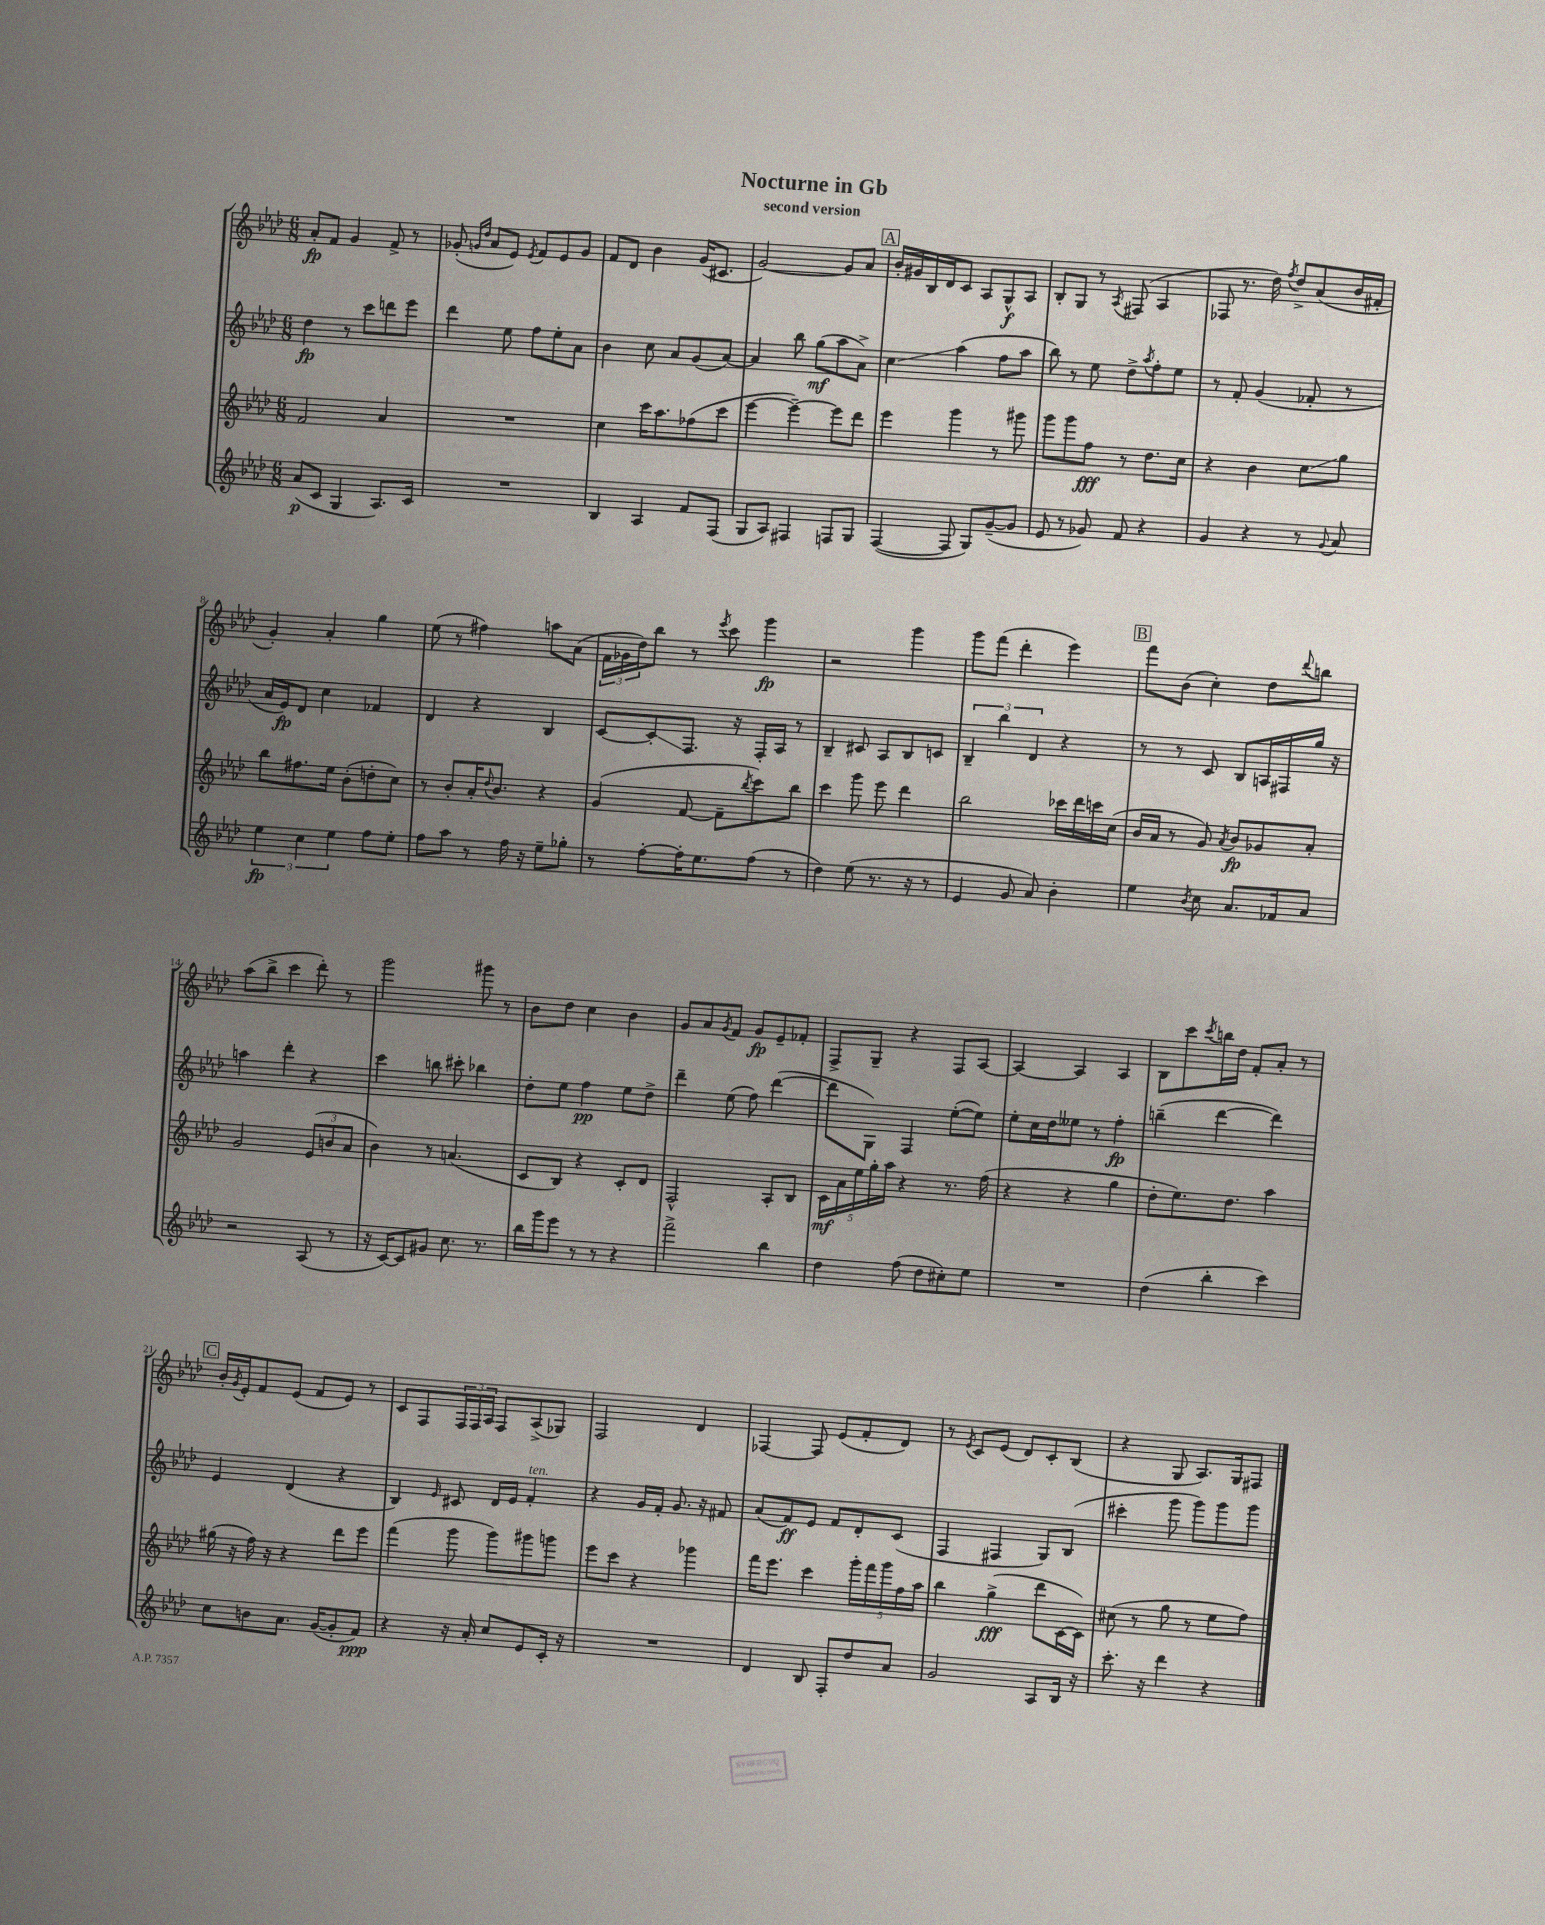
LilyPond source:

\header { title = "Nocturne in Gb" subtitle = "second version" }
<<
\new StaffGroup <<
\new Staff = "s0" {
    \clef treble \key aes \major \numericTimeSignature \time 6/8
    aes'8-.\fp f'8 g'4 f'8-> r8 |
    ges'8-.( \grace { g'16 des''16 } aes'8 ees'8) \acciaccatura { ees'8 } f'8 ees'8 g'8 |
    f'8 des'8 bes'4 g'16( cis'8. |
    g'2~) g'8 aes'8 |
    \mark \markup { \box "A" } bes'16-. gis'16 bes16 des'16 c'8 aes8 g8-^\f aes8 |
    bes8-. g8 r8 \acciaccatura { aes8 } fis8( aes4 |
    fes8 r8. des''16) \acciaccatura { f''8 } des''8-> aes'8( bes'16 fis'16-. |
    g'4-.) aes'4-. g''4 |
    ees''8( r8 fis''4) a''8 aes'8( |
    \tuplet 3/2 { f'16 ges'16 des''16) } bes''8 r8 \acciaccatura { ees'''8 } c'''8 g'''4\fp |
    r2 g'''4 |
    g'''8 f'''8( des'''4-. ees'''4) |
    \mark \markup { \box "B" } f'''8 bes'8( c''4-.) des''8 \appoggiatura { des'''8 } b''8 |
    aes''8( bes''8-> c'''4 des'''8-.) r8 |
    g'''2 gis'''8 r8 |
    bes'8 des''8 c''4 bes'4 |
    g'8 aes'8 \acciaccatura { g'8 } f'8 g'8\fp ees'8-- fes'8-. |
    f8-> g8-- r4 f8 aes8~ |
    aes4~ aes4 aes4 |
    bes8 c'''8 \acciaccatura { c'''8 } b''16 des''16 f'8-. aes'8-. r8 |
    \mark \markup { \box "C" } bes'16-. \acciaccatura { g'8 } ees'16-. f'8 ees'8( f'8 ees'8) r8 |
    c'8 f8 \tuplet 3/2 { f16 f16 aes16 } f8 aes8->( ges8) |
    f2 des'4 |
    fes4~ fes8 ees'8( f'8-. des'8) |
    r8 \acciaccatura { ees'8 } c'8 ees'8( des'8) c'8-. bes8( |
    r4 g8 aes8.) g16 fis8 \bar "|." |
}
\new Staff = "s1" {
    \clef treble \key aes \major \numericTimeSignature \time 6/8
    des''4\fp r8 c'''8 d'''8 ees'''8 |
    des'''4 ees''8 f''8 ees''8-. aes'8 |
    bes'4 c''8 aes'8 g'8( aes'8~) |
    aes'4 bes''8 g''8\mf( aes''8 aes'8->) |
    \mark \markup { \box "A" } c''4\glissando aes''4( f''8 aes''8 |
    bes''8) r8 ees''8 des''8-> \acciaccatura { aes''8 } f''8-. ees''8 |
    r8 f'8-. g'4( fes'8-. r8 |
    aes'16 ees'16\fp) des'8 c''4 fes'4 |
    des'4 r4 bes4 |
    c'8~ c'8-.\glissando f8. r16 f16-. aes16 r8 |
    bes4-- cis'8 aes8 bes8 c'8 |
    \tuplet 3/2 { bes4-- bes''4 des'4 } r4 |
    \mark \markup { \box "B" } r8 r8 c'8 bes8 a16 fis16 g''16 r16 |
    a''4 des'''4-. r4 |
    c'''4 b''8 cis'''8-. bes''4 |
    des''8-. ees''8 f''4\pp ees''8 des''8-> |
    des'''4-- ees''8( f''8) des'''4~( |
    des'''8 g8) f4 ees''8~-.( ees''8) |
    ees''8-. c''16 des''16 eeses''8 r8 f''4-.\fp |
    b''4--( des'''4~ des'''4) |
    \mark \markup { \box "C" } ees'4 des'4( r4 |
    bes4) \grace { ees'16 } cis'8 des'16 ees'16 f'4-.^\markup { \italic "ten." } |
    r4 g'16 f'16-. g'8. r16 fis'8 |
    aes'8( f'8\ff) ees'8 f'8 des'8-. c'8( |
    f4 fis4 g8) bes8( |
    cis'''4-. g'''8 g'''8) g'''8 g'''8 \bar "|." |
}
\new Staff = "s2" {
    \clef treble \key aes \major \numericTimeSignature \time 6/8
    f'2 aes'4 |
    R2. |
    c''4 c'''16 aes''8. fes''8( c'''8 |
    ees'''4~ ees'''4~--) ees'''8 des'''8 |
    \mark \markup { \box "A" } ees'''4 g'''4 r8 gis'''8 |
    g'''8 g'''8 f''8\fff r8 des''8. c''16 |
    r4 bes'4 c''8\glissando g''8 |
    bes''8 fis''8. ees''16 bes'8-.( d''8-. c''8) |
    r8 bes'8-. aes'16-. \appoggiatura { des''8 } bes'8. r4 |
    g'4( f'8~ f'8-- \acciaccatura { bes''8 } c'''8) bes''8 |
    c'''4 g'''8 ees'''8 des'''4 |
    bes''2 ces'''16 des'''16 c'''16 c''16( |
    \mark \markup { \box "B" } bes'16 aes'16 r8 g'8) \acciaccatura { aes'8 } bes'8\fp ges'8 aes'8-. |
    g'2 \tuplet 3/2 { ees'8( b'8 aes'8 } |
    bes'4) r8 a'4.( |
    c'8 bes8) r4 c'8-. des'8 |
    f2-^ aes8-. bes8 |
    \tuplet 5/4 { c'16\mf aes'16 ees''16 g''16-. aes''16 } r4 r8. f''16( |
    r4 r4 g''4 |
    des''8-. ees''8.) des''8. aes''4 |
    \mark \markup { \box "C" } gis''16( r16 f''16) r16 r4 des'''8 ees'''8 |
    f'''4( g'''8 g'''8) gis'''8 g'''8 |
    ees'''8 c'''8 r4 ges'''4 |
    f'''16 ees'''8. c'''4 \tuplet 5/4 { g'''16-. f'''16 g'''16 f''16 aes''16 } |
    bes''4 g''4->\fff( des'''8 c'16~ c'16) |
    cis''8( r8 g''8 r8 ees''8 f''8) \bar "|." |
}
\new Staff = "s3" {
    \clef treble \key aes \major \numericTimeSignature \time 6/8
    aes'8\p( c'8 g4 aes8.) c'16 |
    R2. |
    bes4 aes4 f'8 f8( |
    g8 aes8) fis4 f8 g8 |
    \mark \markup { \box "A" } f4~( f8 g8) g'8~--( g'8 |
    ees'8 r8 ges'8) f'8 r4 |
    g'4 r4 r8 \appoggiatura { g'8 } aes'8 |
    \tuplet 3/2 { ees''4\fp c''4 ees''4 } f''8 ees''8-. |
    f''8 aes''8 r8 f''16 r16 ees''8-- ges''8-. |
    r8 f''8~-. f''16-. ees''8. f''8( r8 |
    des''4) ees''8( r8. r16 r8 |
    ees'4 g'8 aes'8) bes'4-. |
    \mark \markup { \box "B" } ees''4 \acciaccatura { bes'8 } c''8 aes'8. fes'16 aes'8 |
    r2 aes8( r8 |
    r16 c'16~) c'8 gis'8 c''8. r8. |
    bes''16 g'''16 ees'''8 r8 r8 r4 |
    f'''2-> bes''4 |
    des''4 f''8( des''8 cis''8-.) ees''8 |
    R2. |
    des''4( bes''4-. c'''4) |
    \mark \markup { \box "C" } c''8 b'8 aes'8. g'16~( g'8-. f'8\ppp) |
    r4 r16 aes'16-. c''8 ees'8 c'16-. r16 |
    R2. |
    des'4 bes8 f8-. des''8 aes'8 |
    g'2 aes8 bes16 r16 |
    c'''8.-. r16 des'''4 r4 \bar "|." |
}
>>
>>
